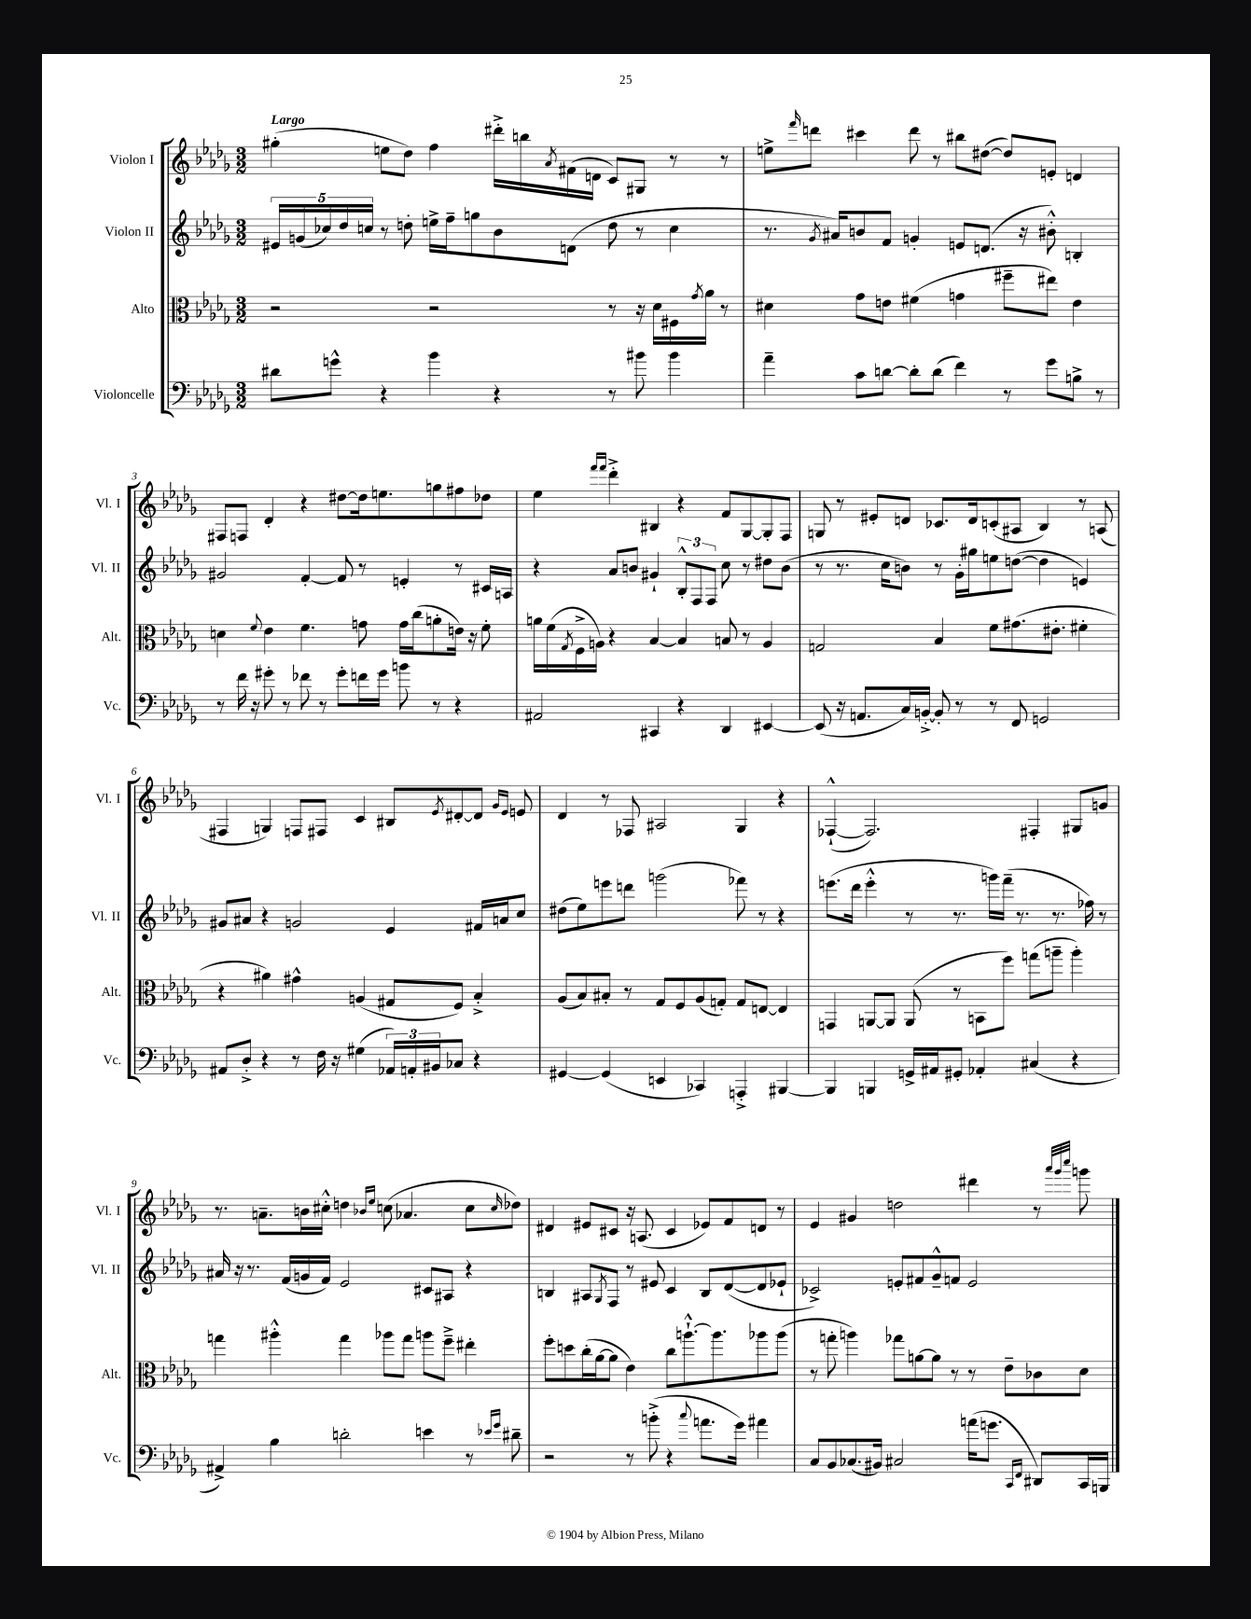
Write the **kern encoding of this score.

**kern	**kern	**kern	**kern
*staff4	*staff3	*staff2	*staff1
*clefF4	*clefC3	*clefG2	*clefG2
*k[b-e-a-d-g-]	*k[b-e-a-d-g-]	*k[b-e-a-d-g-]	*k[b-e-a-d-g-]
*M3/2	*M3/2	*M3/2	*M3/2
8d#	2r	20e#	(4gg#'
.	.	(20g	.
.	.	20cc-)	.
8g^^	.	.	.
.	.	20dd-	.
.	.	20cc	.
4r	.	8r	8ee
.	.	8dd'	8dd-)
4b-	2r	16ee^	4ff
.	.	16ff~	.
.	.	8gg	.
4r	.	8b-	16ddd#'^
.	.	.	16bb
.	.	.	8qa-
.	.	(8d	(16f#
.	.	.	16d
8r	8r	8dd	8c)
8b#	16r	8r	8G#
.	16d-	.	.
4b#	16F#	4cc	8r
.	8qg-	.	.
.	16a-	.	.
.	8r	.	8r
=	=	=	=
4a-~	4d#	8.r	8ee^
.	.	.	16qqfff
.	.	.	8ddd
.	.	8qg-	.
.	.	16a#)	.
8c	8g-	8b	4ccc#
[8d	8e	8f	.
8d']	(4f#	4g'	8ddd
(8d	.	.	8r
4f)	4g	8e	8bb#
.	.	(8.d	([8dd#
8r	8ff#~	.	8dd#])
.	.	16r	.
8g-	8ee#)	8b#'^^)	8e'
8B^	4e	4B'	4d
8r	.	.	.
=	=	=	=
8r	4d	2g#	8F#
16f	.	.	8F
16r	.	.	.
.	8qqf	.	.
8g#'	4e-	.	4d-'
8r	.	.	.
8f-	4.f	[4f'	4r
8r	.	.	.
8g#'	.	8f]	[8dd#
16f	8g	8r	16dd#]
16g#	.	.	8.ee
8b	16g	4e'	.
.	(16cc	.	.
8r	8a'	.	8gg
4r	16e)	8r	8ff#
.	16r	.	.
.	8f'	16c#	8dd-
.	.	16A	.
=	=	=	=
2AA#	16a	4r	4ee-
.	(16f	.	.
.	8qG-	.	.
.	16F^	.	.
.	16A)	.	.
.	.	.	16qqfff
.	.	.	16qqfff
.	4r	8a-	4ddd-'^
.	.	8b	.
4CC#	[4B-	4g#`	4B#
4r	4B-]	12B-'^^	4r
.	.	12F	.
.	.	12F	.
4DD-	8B	8cc	8f
.	8r	8r	[8G-
[4EE#	4A	8dd#	8G-']
.	.	(8b	8F
=	=	=	=
(8EE#]	2G	8r	8G
16r	.	8.r	8r
8.AA	.	.	.
.	.	.	8e#'
.	.	16cc	.
16C)	.	8b)	8d
[16BB'^	.	.	.
8BB']	4B-	8r	8.c-
8r	.	16g-'	.
.	.	16gg#	16d
8r	8f	8ee	(8c'
8FF	(8.g#	([8dd	8A#
2GG	.	4dd]	4B-)
.	8.e#'	.	.
.	4f#'	4e)	8r
.	.	.	(8A
=	=	=	=
8AA#	4r	8g#	4F#
8D-'^	.	8a#	.
4r	4a#)	4r	4G)
8r	4g#^^	2g	8F
16F	.	.	8F#
16r	.	.	.
(4G#	(4A	.	4c
24AA-)	8G#	4e-	8B#
24AA'	.	.	.
24BB#	.	.	.
.	.	.	8qe-
8C-	8F)	.	[8d#'
4r	4B-'^	16f#	8d#]
.	.	16a	.
.	.	.	16qqg-
.	.	.	16qqe-
.	.	8cc	8e
=	=	=	=
[4GG#	(8A-	(8dd#	4d-
.	8B-)	8ee-)	.
(4GG#]	8B#'	8eee	8r
.	8r	8ddd	8F-
4EE	8G-	(2ggg	2A#
.	8F	.	.
4CC-)	(8A-	.	.
.	8G')	.	.
4AAA'^	8G	8fff-)	4G-
.	[8E	8r	.
[4BBB#	4E]	4r	4r
=	=	=	=
4BBB#]	4GG	(8.eee	([4F-`^^
.	.	16ddd-	.
4BBB	[8AA	4eee'^^	2.F-])
.	8AA]	.	.
16GG^	(8AA	8r	.
16AA#	.	.	.
8GG#'	8r	8.r	.
4AA-'	8BB	.	.
.	.	16ggg)	.
.	8ff)	(16fff~	.
.	.	8.r	.
(4C#	(8gg	.	4F#'
.	8aa~	8.r	.
4r	4aa')	.	8G#
.	.	16ff-)	.
.	.	8r	8g
=	=	=	=
4AA#^)	4gg	16a#	8.r
.	.	16r	.
.	.	8.r	.
.	.	.	8.a~
4B-	4aa#'^^	.	.
.	.	(16f	.
.	.	16g	16b
.	.	16f)	16cc#'^^
2d'	4gg	2e-	4dd
.	.	.	16qqb-
.	.	.	16qqee-
.	8aa-	.	(8cc
.	8gg	.	4.a-
4e	8aa	8c#	.
.	8ff~^	8A#	.
8r	4ee#'	4r	8cc
16qqe-	.	.	.
16qqg-	.	.	16qqcc
8d#~	.	.	8dd-)
=	=	=	=
2r	8ff'	4B	4d#
.	8dd	.	.
.	(16cc'	8A#	8e#
.	[16a-	.	.
.	.	8qG-	.
.	8a-]	8F	8c#
8r	4e-)	8r	16r
.	.	.	(8.A
(8b'^	.	8e#	.
4r	8cc	4c	4c#
.	[8.aa`^^	.	.
8qqcc	.	.	.
8.a	.	8B	8e-)
.	8.aa]	.	.
.	.	([8d-	8f
16g-)	.	.	.
4a#	8aa-	8d-]	8d
.	(8aa-	8e-`	8r
=	=	=	=
8C	8r	2c-^)	4e-
8BB-	8gg'	.	.
(8.C-	4aa)	.	4g#
16BB#)	.	.	.
2C#	8gg-	8e'	2dd
.	[8a	8f#	.
.	8a]	8g-~^^	.
.	8r	8f	.
(16a	8r	2e	4ddd#
8.g	.	.	.
.	8e-~	.	.
16qqCC	.	.	.
16qqFF	.	.	.
8DD#)	8c-	.	8r
.	.	.	32qqaaa-
.	.	.	32qqggg-
.	.	.	32qqcccc
16CC	8d-	.	8ggg
16BBB	.	.	.
==	==	==	==
*-	*-	*-	*-
